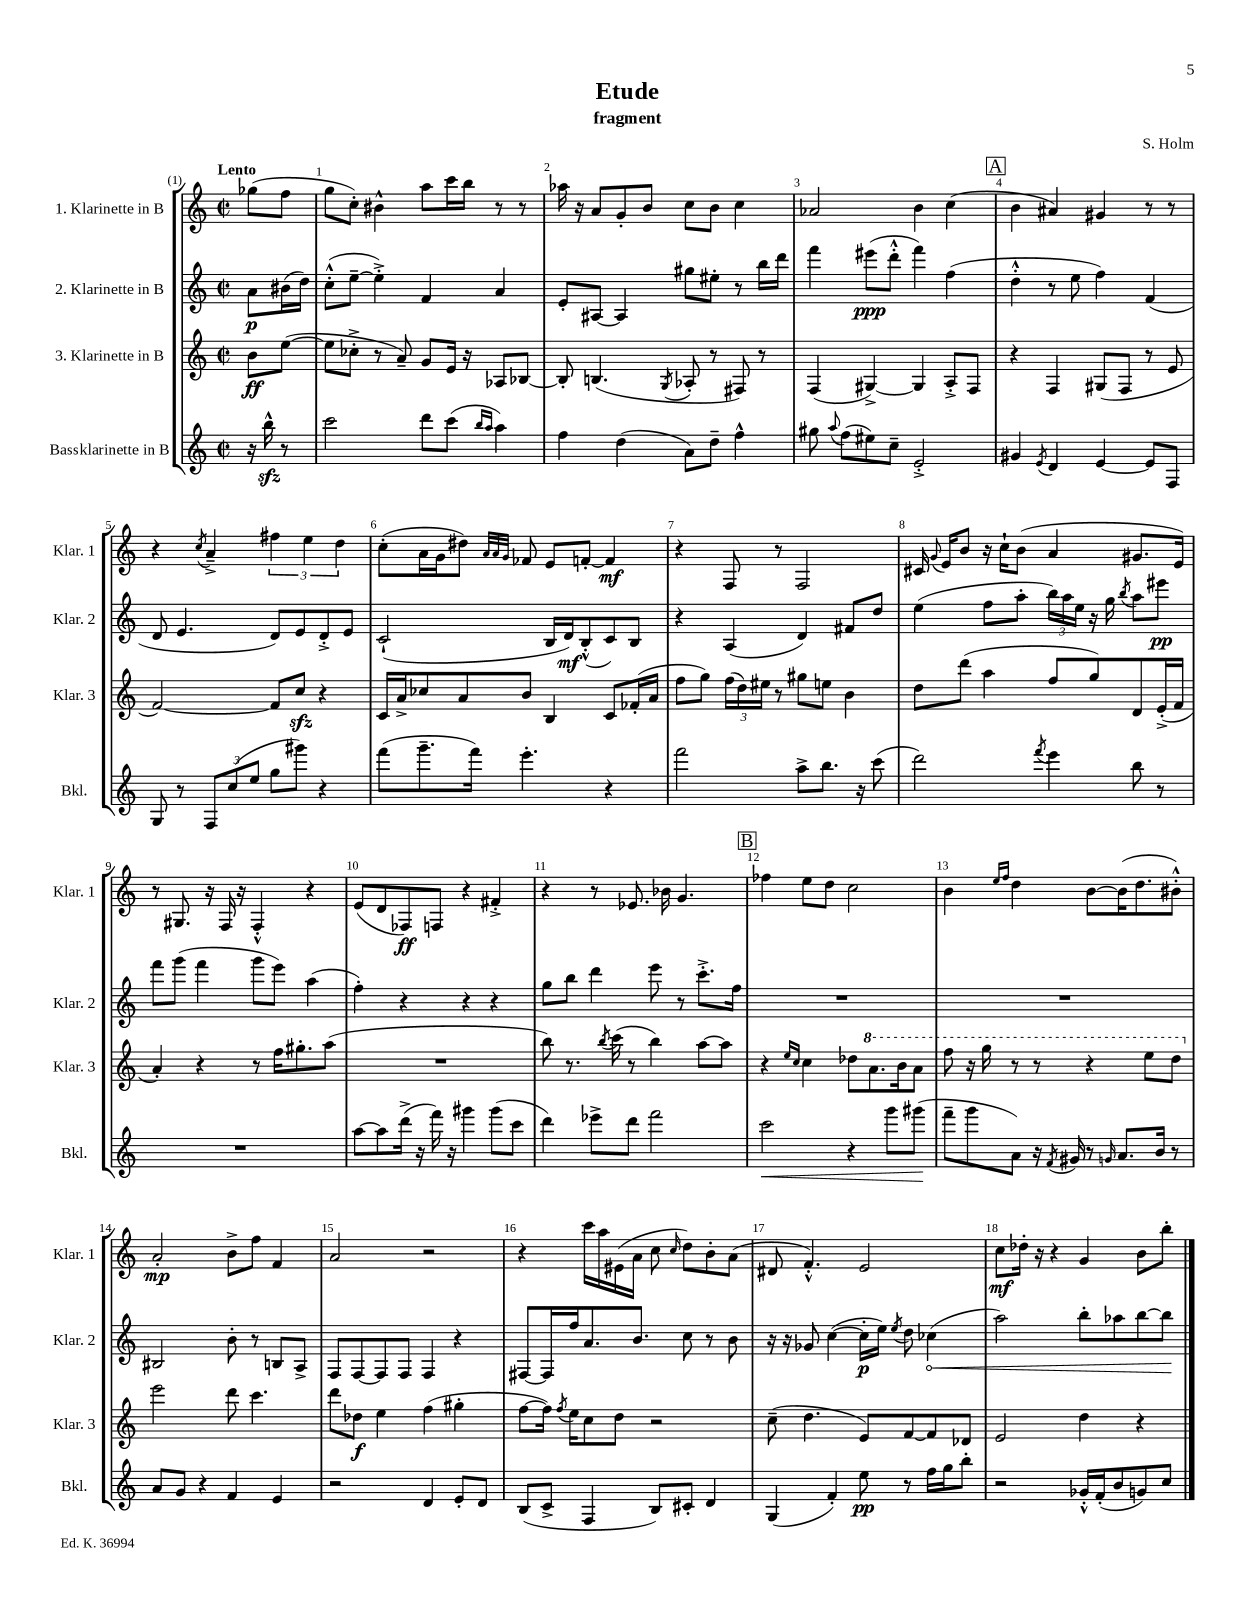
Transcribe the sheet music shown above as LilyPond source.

\header { title = "Etude" composer = "S. Holm" subtitle = "fragment" }
<<
\new StaffGroup <<
\new Staff = "s0" \with { instrumentName = "1. Klarinette in B" shortInstrumentName = "Klar. 1" } {
    \clef treble \key c \major \defaultTimeSignature \time 2/2 \partial 4 \tempo "Lento"
    \autoBeamOff ges''8[( f''8] |
    g''8[ c''8]-.) bis'4-^ a''8[ c'''16 b''16] r8 r8 |
    aes''16 r16 a'8[ g'8-. b'8] c''8[ b'8] c''4 |
    aes'2 b'4 c''4( |
    \mark \markup { \box "A" } b'4 ais'4) gis'4 r8 r8 |
    r4 \acciaccatura { c''8 } a'4---> \tuplet 3/2 { fis''4 e''4 d''4 } |
    c''8[-.( a'16 g'16 dis''8]) \grace { a'32[ a'32 g'32] } fes'8 e'8[ f'8]~-. f'4\mf |
    r4 f8 r8 f2 |
    cis'16 \appoggiatura { g'8 } e'16[ b'8] r16 c''16[-! b'8]( a'4 gis'8.[ e'16]) |
    r8 gis8. r16 f16 r16 f4-.-^ r4 |
    e'8[( d'8 fes8\ff) f8] r4 fis'4-.-> |
    r4 r8 ees'8. bes'16 g'4. |
    \mark \markup { \box "B" } fes''4 e''8[ d''8] c''2 |
    b'4 \grace { e''16[ f''16] } d''4 b'8[~ b'16( d''8. bis'8]-.-^) |
    a'2-.\mp b'8[-> f''8] f'4 |
    a'2 r2 |
    r4 c'''16[ a''16 eis'16( a'16] c''8 \grace { c''16 } d''8[) b'8-. a'8]( |
    dis'8 f'4.-.-^) e'2 |
    c''8[\mf des''16]-. r16 r4 g'4 b'8[ b''8]-. \bar "|." |
}
\new Staff = "s1" \with { instrumentName = "2. Klarinette in B" shortInstrumentName = "Klar. 2" } {
    \clef treble \key c \major \defaultTimeSignature \time 2/2 \partial 4
    \autoBeamOff a'8[\p bis'16( d''16]) |
    c''8[-.-^( e''8]~-- e''4-.->) f'4 a'4 |
    e'8[-. ais8]~ ais4 gis''8[ eis''8]-. r8 b''16[ d'''16] |
    f'''4 eis'''8[\ppp( d'''8]-.-^ f'''4) f''4( |
    \mark \markup { \box "A" } d''4-.-^ r8 e''8 f''4) f'4( |
    d'8 e'4. d'8[) e'8 d'8-.-> e'8] |
    c'2-!( b16[ d'16\mf) b8-.-^( c'8) b8] |
    r4 a4( d'4) fis'8[ d''8] |
    e''4( f''8[ a''8]-. \tuplet 3/2 { b''16[) a''16 e''16] } r16 g''16 \acciaccatura { b''8 } a''8[ eis'''8]\pp |
    f'''8[ g'''8]( f'''4 g'''8[ e'''8]) a''4( |
    f''4-.) r4 r4 r4 |
    g''8[ b''8] d'''4 e'''8 r8 c'''8.[-.-> f''16] |
    \mark \markup { \box "B" } R1 |
    R1 |
    bis2 b'8-. r8 b8[ a8]-> |
    f8[ f8~ f8 f8] f4 r4 |
    fis8[~ fis16 f''16 a'8. b'8.] c''8 r8 b'8 |
    r16 r16 ges'8 c''4~( c''16[-.\p e''16]) \acciaccatura { e''8 } d''8 \once \override Hairpin.circled-tip = ##t ces''4\<( |
    a''2) b''8[-. aes''8 b''8~ b''8]\! \bar "|." |
}
\new Staff = "s2" \with { instrumentName = "3. Klarinette in B" shortInstrumentName = "Klar. 3" } {
    \clef treble \key c \major \defaultTimeSignature \time 2/2 \partial 4
    \autoBeamOff b'8[\ff e''8]~( |
    e''8[ ces''8]-.-> r8 a'8--) g'8[ e'16] r16 aes8[ bes8]~ |
    bes8-. b4.( \acciaccatura { g8 } aes8-. r8 fis8) r8 |
    f4( gis4~->) gis4 a8[-.-> f8] |
    \mark \markup { \box "A" } r4 f4 gis8[( f8] r8 e'8 |
    f'2~) f'8[ c''8]\sfz r4 |
    c'16[ a'16-> ces''8 a'8 b'8] b4 c'8[ fes'16-.( a'16] |
    f''8[ g''8]) \tuplet 3/2 { f''16[( d''16) eis''16] } r8 gis''8[ e''8] b'4 |
    d''8[ d'''8]( a''4 f''8[ g''8) d'8 e'16-.->( f'16] |
    a'4-.) r4 r8 f''16[ gis''8.-. a''8]( |
    R1 |
    b''8) r8. \acciaccatura { b''8 } c'''16( r8 b''4) a''8[~ a''8] |
    \mark \markup { \box "B" } r4 \grace { e''16[ c''16] } c''4 des''8[ \ottava #1 a''8. b''16 a''8] |
    f'''8 r16 g'''16 r8 r8 r4 e'''8[ d'''8] \ottava #0 |
    e'''2 d'''8 c'''4. |
    d'''8[ des''8]\f e''4 f''4( gis''4-. |
    f''8[~ f''16]) \acciaccatura { f''8 } e''16[ c''8 d''8] r2 |
    c''8--( d''4. e'8[) f'8~ f'8 des'8] |
    e'2 d''4 r4 \bar "|." |
}
\new Staff = "s3" \with { instrumentName = "Bassklarinette in B" shortInstrumentName = "Bkl." } {
    \clef treble \key c \major \defaultTimeSignature \time 2/2 \partial 4
    \autoBeamOff r16 b''16-^\sfz r8 |
    c'''2 d'''8[ c'''8]( \grace { b''16[ a''16] } a''4) |
    f''4 d''4( a'8[) d''8]-- f''4-^ |
    gis''8 \appoggiatura { a''8 } f''8[( eis''8) c''8]-- e'2-.-> |
    \mark \markup { \box "A" } gis'4 \acciaccatura { e'8 } d'4 e'4~ e'8[ f8] |
    g8 r8 \tuplet 3/2 { f8[ c''8( e''8] } g''8[ gis'''8]) r4 |
    f'''8[( g'''8.-- f'''16]) e'''4.-. r4 |
    f'''2 a''8[-> b''8.] r16 c'''8( |
    d'''2) \acciaccatura { f'''8 } e'''4 b''8 r8 |
    R1 |
    a''8[~ a''8 d'''16]->( r16 f'''16) r16 gis'''4 gis'''8[( c'''8] |
    d'''4) ees'''8[-> d'''8] f'''2 |
    \mark \markup { \box "B" } c'''2\< r4 g'''8[ gis'''8]\!( |
    f'''8[-- g'''8 a'8]) r16 \acciaccatura { f'8 } gis'16 r8 \grace { g'16 } a'8.[ b'16] r8 |
    a'8[ g'8] r4 f'4 e'4 |
    r2 d'4 e'8[-. d'8] |
    b8[( c'8]-> f4 b8[) cis'8]-. d'4 |
    g4( f'4-.) e''8\pp r8 f''16[ g''16 b''8]-. |
    r2 ges'16[-.-^ f'16-.( b'8 g'8) c''8] \bar "|." |
}
>>
>>
\layout { \context { \Score \override BarNumber.break-visibility = ##(#f #t #t) barNumberVisibility = #all-bar-numbers-visible } }
